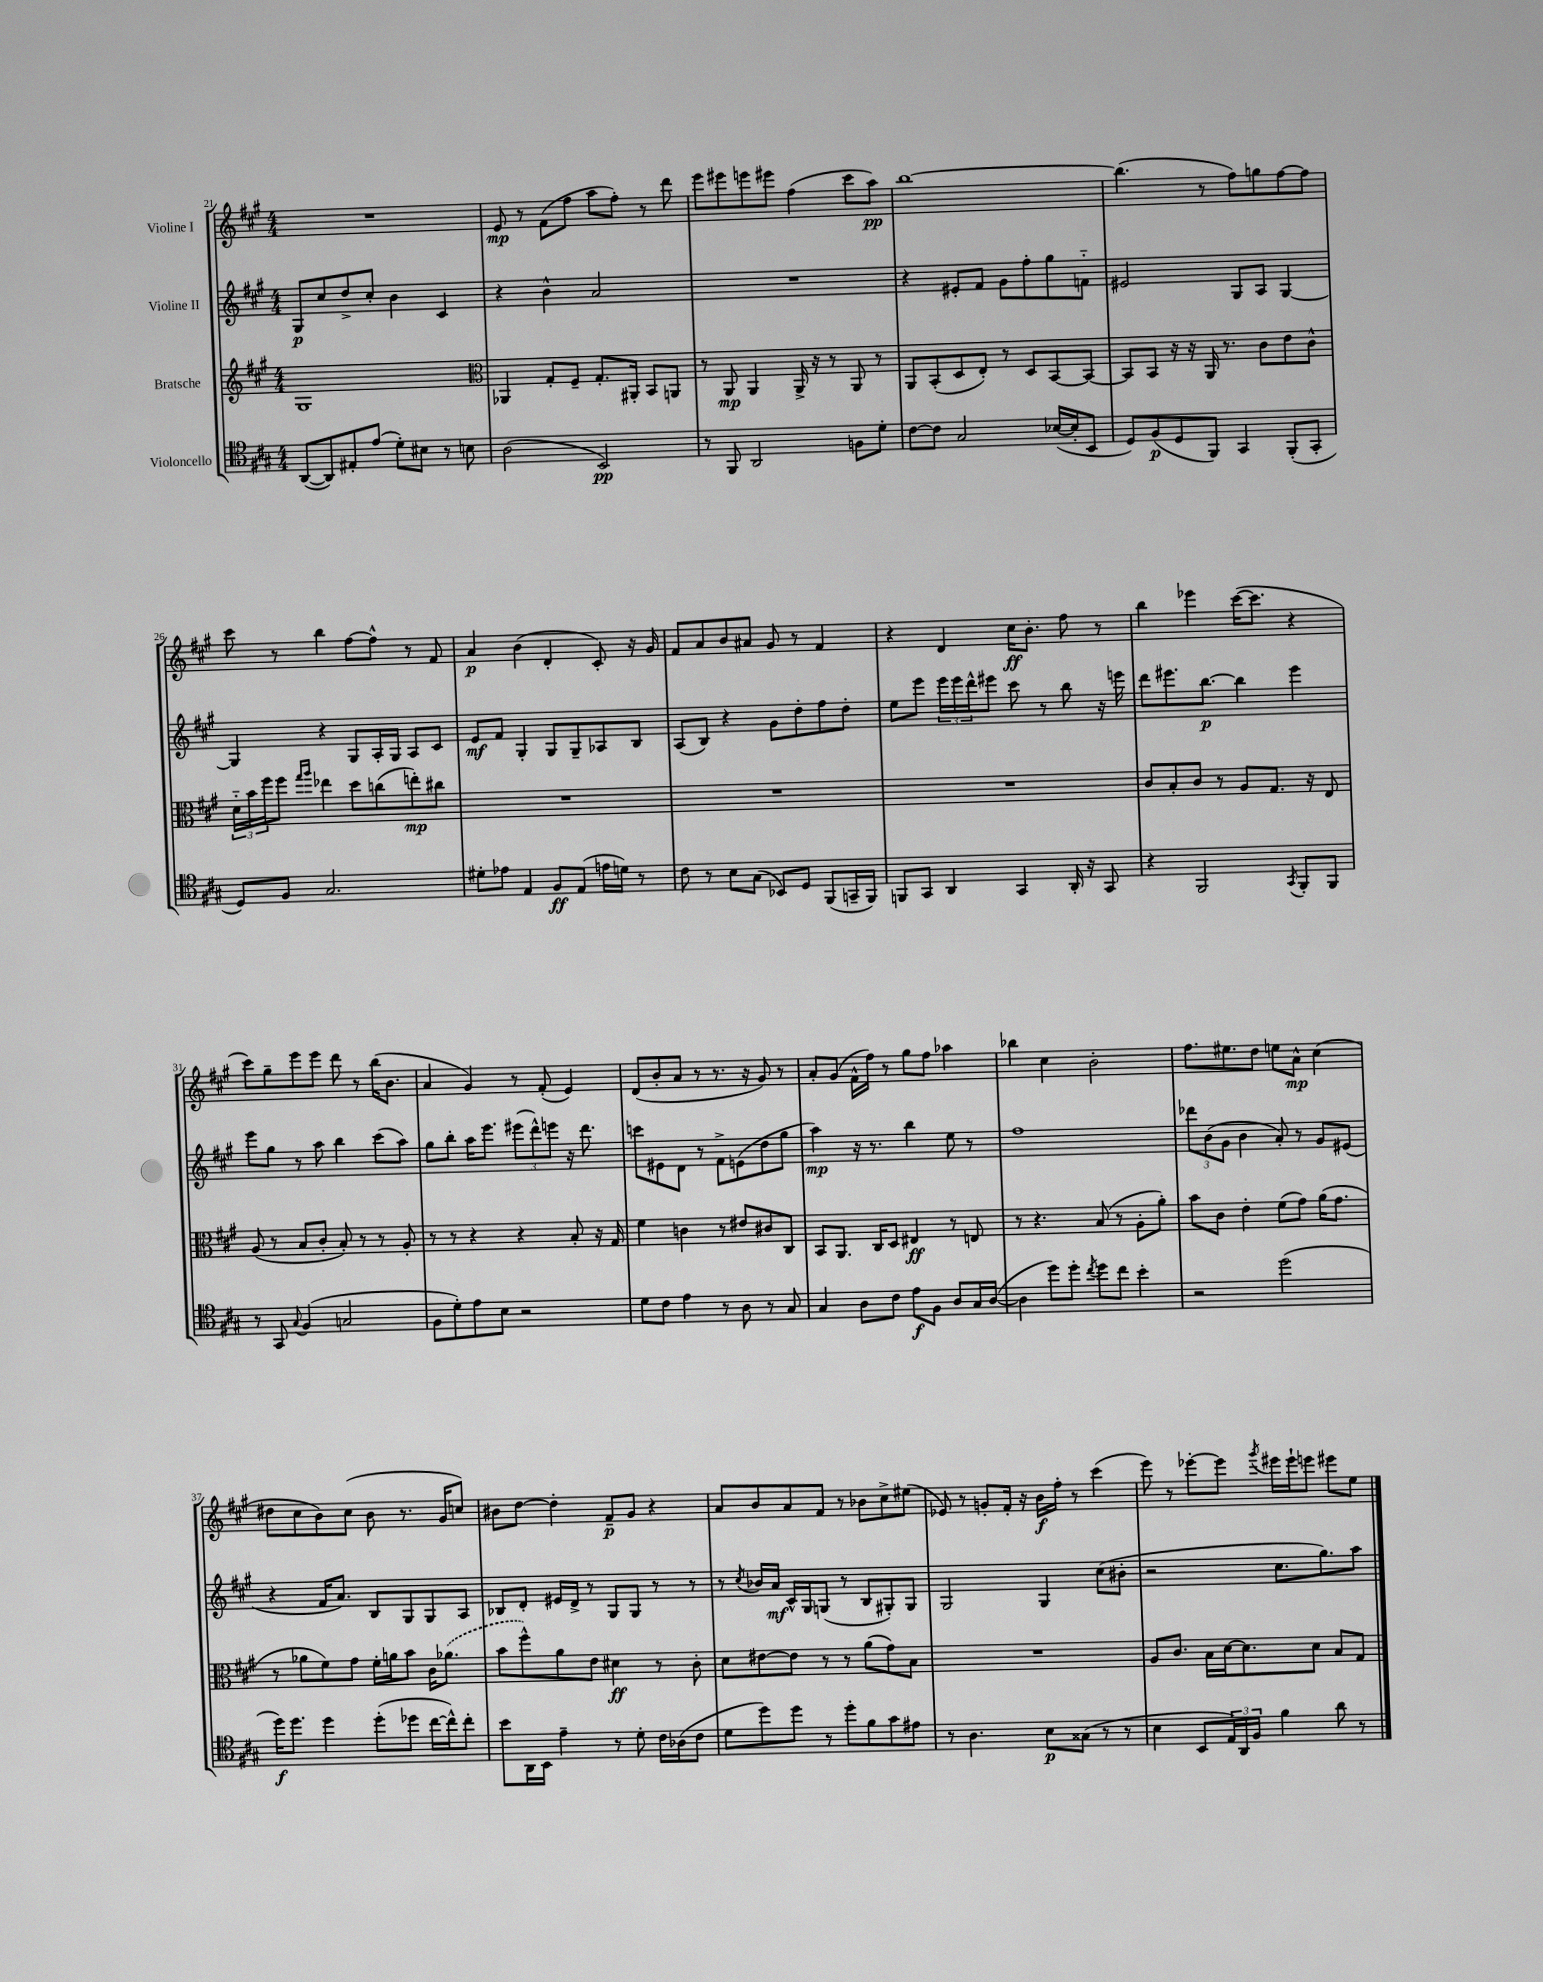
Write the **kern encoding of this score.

**kern	**dynam	**kern	**dynam	**kern	**dynam	**kern	**dynam
*part4	*part4	*part3	*part3	*part2	*part2	*part1	*part1
*staff4	*staff4	*staff3	*staff3	*staff2	*staff2	*staff1	*staff1
*I"Violoncello	*	*I"Bratsche	*	*I"Violine II	*	*I"Violine I	*
*clefC4	*	*clefG2	*	*clefG2	*	*clefG2	*
*k[f#c#g#]	*	*k[f#c#g#]	*	*k[f#c#g#]	*	*k[f#c#g#]	*
*M4/4	*	*M4/4	*	*M4/4	*	*M4/4	*
=21	=21	=21	=21	=21	=21	=21	=21
([8AA/L	.	1G#	.	8G#/L	p	1r	.
8AA/])	.	.	.	8cc#/	.	.	.
8E#X'/	.	.	.	8dd^/	.	.	.
(8e/J	.	.	.	8cc#'/J	.	.	.
8d'\L)	.	.	.	4b\	.	.	.
8B#X\J	.	.	.	.	.	.	.
8r	.	.	.	4c#/	.	.	.
8Bn\	.	.	.	.	.	.	.
=22	=22	=22	=22	=22	=22	=22	=22
*	*	*clefC3	*	*	*	*	*
(2A\	.	4AA-X/	.	4r	.	8e/	mp
.	.	.	.	.	.	8r	.
.	.	8G#'/L	.	4b^^\	.	(8f#\L	.
.	.	8F#~/J	.	.	.	8ff#\J	.
2BB/)	pp	8.G#'/L	.	2a/	.	8aa\L	.
.	.	.	.	.	.	8ff#'\J)	.
.	.	16AA#X'/Jk	.	.	.	.	.
.	.	8BB/L	.	.	.	8r	.
.	.	8AAn/J	.	.	.	8ddd\	.
=23	=23	=23	=23	=23	=23	=23	=23
8r	.	8r	.	1r	.	8eee\L	.
8FF#/	.	8AA/	mp	.	.	8eee#X\	.
2AA/	.	4AA/	.	.	.	8eeen\	.
.	.	.	.	.	.	8eee#X\J	.
.	.	16AA^/	.	.	.	(4ff#\	.
.	.	16r	.	.	.	.	.
.	.	8r	.	.	.	.	.
8Fn\L	.	8AA/	.	.	.	8ccc#\L	.
8d'\J	.	8r	.	.	.	8aa\J)	pp
=24	=24	=24	=24	=24	=24	=24	=24
[8c#\L	.	8AA/L	.	4r	.	[1bb	.
8c#\J]	.	(8BB'/	.	.	.	.	.
2G#/	.	8D/	.	8e#X'/L	.	.	.
.	.	8E'/J)	.	8f#/J	.	.	.
.	.	8r	.	8g#\L	.	.	.
.	.	8D/L	.	8ff#'\	.	.	.
([16B-X/LL	.	[8BB/	.	8gg#\	.	.	.
16B-'/J]	.	.	.	.	.	.	.
8BB/J	.	8BB/J_	.	8fn\J	.	.	.
=25	=25	=25	=25	=25	=25	=25	=25
8D/L)	.	8BB/L]	.	2e#X/	.	(4.bb\]	.
(8F#/	p	8BB/J	.	.	.	.	.
8D/	.	16r	.	.	.	.	.
.	.	16r	.	.	.	.	.
8FF#/J)	.	16AA/	.	.	.	8r	.
.	.	8.r	.	.	.	.	.
4GG#/	.	.	.	8G#/L	.	8ff#\L)	.
.	.	8c#\L	.	8A/J	.	8ggn\	.
(8FF#'/L	.	8e\	.	[4G#/	.	[8ff#\	.
8GG#'/J	.	8c#^^\J	.	.	.	8ff#\J]	.
!!LO:LB:g=z
=26	=26	=26	=26	=26	=26	=26	=26
8D/L)	.	24d\LL	.	4G#/]	.	8ccc#\	.
.	.	24b\	.	.	.	.	.
.	.	24ff#\J	.	.	.	.	.
8F#/J	.	8ff#\J	.	.	.	8r	.
.	.	16qqgg#/LL	.	.	.	.	.
.	.	16qqaa/JJ	.	.	.	.	.
2.G#/	.	4ee-X\	.	4r	.	4bb\	.
.	.	8dd\L	.	8G#/L	.	[8ff#\L	.
.	.	(8ccn\	.	16A'/L	.	8ff#^^\J]	.
.	.	.	.	16G#/JJ	.	.	.
.	.	8een'\)	mp	8A/L	.	8r	.
.	.	8cc#X\J	.	8c#/J	.	8f#/	.
=27	=27	=27	=27	=27	=27	=27	=27
8d#X'\L	.	1r	.	8e/L	mf	4a/	p
8e-X\J	.	.	.	8f#/J	.	.	.
4E/	.	.	.	4G#'/	.	(4b\	.
8F#/L	ff	.	.	8G#/L	.	4d'/	.
(8E/J	.	.	.	8G#~/	.	.	.
16en\LL	.	.	.	8A-X/	.	8c#'/)	.
16dn\JJ)	.	.	.	.	.	.	.
8r	.	.	.	8B/J	.	16r	.
.	.	.	.	.	.	16g#/	.
=28	=28	=28	=28	=28	=28	=28	=28
8c#\	.	1r	.	(8A/L	.	8f#/L	.
8r	.	.	.	8B/J)	.	8a/	.
8B\L	.	.	.	4r	.	8b/	.
(8G#\J	.	.	.	.	.	8a#X/J	.
8BB-X/L)	.	.	.	8g#\L	.	8g#/	.
8D/J	.	.	.	8dd'\	.	8r	.
(8FF#/L	.	.	.	8ff#\	.	4f#/	.
16GGn~/L	.	.	.	8dd'\J	.	.	.
16FF#/JJ)	.	.	.	.	.	.	.
=29	=29	=29	=29	=29	=29	=29	=29
8FFn/L	.	1r	.	8ee\L	.	4r	.
8GG#/J	.	.	.	8eee\J	.	.	.
4AA/	.	.	.	24eee\LL	.	4d/	.
.	.	.	.	24eee\	.	.	.
.	.	.	.	24ddd^^\J	.	.	.
.	.	.	.	8eee#X\J	.	.	.
4GG#/	.	.	.	8ccc#\	.	16cc#\KL	ff
.	.	.	.	.	.	8.b'\J	.
.	.	.	.	8r	.	.	.
16AA'/	.	.	.	8bb\	.	8ff#\	.
16r	.	.	.	.	.	.	.
8GG#/	.	.	.	16r	.	8r	.
.	.	.	.	16eeen\	.	.	.
=30	=30	=30	=30	=30	=30	=30	=30
4r	.	8c#/L	.	8ddd\L	.	4bb\	.
.	.	8B'/	.	8.eee#X\	.	.	.
2FF#/	.	8c#/J	.	.	.	4eee-X\	.
.	.	.	.	[8.bb\J	p	.	.
.	.	8r	.	.	.	.	.
.	.	8A/L	.	4bb\]	.	([16ccc#\KL	.
.	.	.	.	.	.	8.ccc#\J]	.
.	.	8.G#/J	.	.	.	.	.
8qGG#/	.	.	.	.	.	.	.
8FF#'/L	.	.	.	4eee#\	.	4r	.
.	.	16r	.	.	.	.	.
8FF#/J	.	8E/	.	.	.	.	.
!!LO:LB:g=z
=31	=31	=31	=31	=31	=31	=31	=31
8r	.	(8A/	.	8eee\L	.	8ccc#\L)	.
8GG#/	.	8r	.	8gg#\J	.	8gg#~\	.
8qqG#/	.	.	.	.	.	.	.
(4F#/	.	8B/L	.	8r	.	8eee\	.
.	.	8c#'/J	.	8aa\	.	8eee\J	.
2Gn/	.	8B'/)	.	4bb\	.	8ddd\	.
.	.	8r	.	.	.	8r	.
.	.	8r	.	(8ccc#\L	.	(16bb\KL	.
.	.	.	.	.	.	8.b\J	.
.	.	8A'/	.	8aa\J)	.	.	.
=32	=32	=32	=32	=32	=32	=32	=32
8F#\L	.	8r	.	8gg#\L	.	4a/	.
8d'\)	.	8r	.	8bb'\J	.	.	.
8e\	.	4r	.	16aa\KL	.	4g#/)	.
.	.	.	.	8.eee\J	.	.	.
8B\J	.	.	.	.	.	.	.
2r	.	4r	.	(12eee#X\L	.	8r	.
.	.	.	.	12ddd^^\)	.	.	.
.	.	.	.	.	.	(8f#'/	.
.	.	.	.	12eeen\J	.	.	.
.	.	8B'/	.	16r	.	4e/)	.
.	.	.	.	8.ddd\	.	.	.
.	.	16r	.	.	.	.	.
.	.	16G#/	.	.	.	.	.
=33	=33	=33	=33	=33	=33	=33	=33
8d\L	.	4f#\	.	8cccn\L	.	(8d/L	.
8c#\J	.	.	.	8e#X\	.	8b'/	.
4e\	.	4cn\	.	8d\J	.	8a/J	.
.	.	.	.	8r	.	8r	.
8r	.	8r	.	8f#^\L	.	8.r	.
8A\	.	8e#X/L	.	(8en\	.	.	.
.	.	.	.	.	.	16r	.
8r	.	8c#X/	.	8dd\	.	8g#/)	.
8G#/	.	8C#/J	.	8gg#\J	.	8r	.
=34	=34	=34	=34	=34	=34	=34	=34
4G#/	.	8BB/L	.	4aa\)	mp	8a'/L	.
.	.	8.AA/J	.	.	.	(8g#/J	.
8A\L	.	.	.	16r	.	16f#^^\LL	.
.	.	16C#/KL	.	8.r	.	16ff#\JJ)	.
8c#\J	.	8D/J	.	.	.	8r	.
8e\L	f	4E#X/	ff	4bb\	.	8gg#\L	.
8F#\J	.	.	.	.	.	8ff#\J	.
8A/L	.	8r	.	8ee\	.	4aa-X\	.
16G#/L	.	8En/	.	8r	.	.	.
([16A/JJ	.	.	.	.	.	.	.
=35	=35	=35	=35	=35	=35	=35	=35
4A\]	.	8r	.	1ff#	.	4bb-X\	.
.	.	4.r	.	.	.	.	.
8dd\L)	.	.	.	.	.	4cc#\	.
8dd'\J	.	.	.	.	.	.	.
8qcc#/	.	.	.	.	.	.	.
8dd\L	.	(8B/	.	.	.	2b'\	.
8cc#\J	.	8r	.	.	.	.	.
4b'\	.	8A'\L	.	.	.	.	.
.	.	8a'\J)	.	.	.	.	.
=36	=36	=36	=36	=36	=36	=36	=36
2r	.	8b\L	.	12ddd-X\L	.	8.ff#\L	.
.	.	.	.	(12b\	.	.	.
.	.	8c#\J	.	.	.	.	.
.	.	.	.	12g#\J	.	.	.
.	.	.	.	.	.	8.ee#X\	.
.	.	4e'\	.	4b\	.	.	.
.	.	.	.	.	.	8dd\J	.
(2dd\	.	(8f#\L	.	8a'/)	.	8een\L	.
.	.	8g#\J)	.	8r	.	8a^^\J	mp
.	.	(16a\KL	.	8g#/L	.	(4cc#\	.
.	.	8.g#\J	.	.	.	.	.
.	.	.	.	(8e#X/J	.	.	.
!!LO:LB:g=z
=37	=37	=37	=37	=37	=37	=37	=37
16dd\KL)	f	8r	.	4r	.	8dd#X\L	.
8.dd\J	.	.	.	.	.	.	.
.	.	8a-X\L	.	.	.	8cc#\	.
4dd\	.	8f#\)	.	16f#/KL	.	8b\)	.
.	.	.	.	8.a/J)	.	.	.
.	.	8g#\J	.	.	.	(8cc#\J	.
(8dd'\L	.	16f#'\LL	.	8B/L	.	8b\	.
.	.	16an\J	.	.	.	.	.
8dd-X\J	.	8b\J	.	8G#/	.	8.r	.
[16cc#\LL	.	16c#\KL	.	8G#/	.	.	.
16cc#^^\J])	.	(8.a-X\J	.	.	.	16g#/KL	.
8cc#'\J	.	.	.	8A/J	.	8ccn/J)	.
=38	=38	=38	=38	=38	=38	=38	=38
8b\L	.	8b\L	.	8B-X/L	.	8b#X\L	.
16AA\L	.	8ff#^^\)	.	8d'/J	.	[8dd\J	.
16BB\JJ	.	.	.	.	.	.	.
4e~\	.	8a\	.	16e#X/LL	.	4dd'\]	.
.	.	.	.	16d^/JJ	.	.	.
.	.	8e\J	.	8r	.	.	.
8r	.	4d#X\	ff	8G#/L	.	8f#~/L	p
8d'\	.	.	.	8G#/J	.	8g#/J	.
16c#\LL	.	8r	.	8r	.	4r	.
(16A-X\J	.	.	.	.	.	.	.
8c#\J	.	8c#'\	.	8r	.	.	.
=39	=39	=39	=39	=39	=39	=39	=39
8d\L	.	8d\L	.	8r	.	8a/L	.
.	.	.	.	8qcc#/	.	.	.
8dd\)	.	[8e#X\	.	16b-X/LL	.	8b/	.
.	.	.	.	16a/JJ	mf	.	.
8dd\J	.	8e#\J]	.	16c#^^/LL	.	8a/	.
.	.	.	.	16G#/J	.	.	.
8r	.	8r	.	(8Gn/J	.	8f#/J	.
8dd'\L	.	8r	.	8r	.	8r	.
8f#\	.	(8a\L	.	8B/L	.	8b-X\L	.
8g#\	.	8g#\)	.	8G#X'/)	.	8cc#^\	.
8e#X\J	.	8B\J	.	8G#/J	.	(8ee#X\J	.
=40	=40	=40	=40	=40	=40	=40	=40
8r	.	1r	.	2G#/	.	8e-X/)	.
4.A\	.	.	.	.	.	8r	.
.	.	.	.	.	.	8gn'/L	.
.	.	.	.	.	.	16f#'/Jk	.
.	.	.	.	.	.	16r	.
8B\L	p	.	.	4G#/	.	16b\LL	f
.	.	.	.	.	.	16ff#'\JJ	.
(8G##X\J	.	.	.	.	.	8r	.
8r	.	.	.	(8cc#\L	.	(4ccc#\	.
8r	.	.	.	8b#X'\J	.	.	.
=41	=41	=41	=41	=41	=41	=41	=41
4B\	.	8A/L	.	2r	.	8eee\)	.
.	.	8.c#/J	.	.	.	8r	.
8BB/L	.	.	.	.	.	[8eee-X'\L	.
.	.	16B\LL	.	.	.	.	.
24E/L)	.	[16d\J	.	.	.	8eee-\J]	.
24AA/	.	.	.	.	.	.	.
.	.	8.d\]	.	.	.	.	.
24F#/JJ	.	.	.	.	.	.	.
.	.	.	.	.	.	8qggg#/	.
4f#\	.	.	.	8.cc#\L	.	16eee#X\LL	.
.	.	.	.	.	.	16eee#`\J	.
.	.	8d\J	.	.	.	8eeen\J	.
.	.	.	.	8.gg#\)	.	.	.
8a\	.	8B/L	.	.	.	8eee#X\L	.
8r	.	8G#/J	.	8aa\J	.	8ee\J	.
==	==	==	==	==	==	==	==
*-	*-	*-	*-	*-	*-	*-	*-
